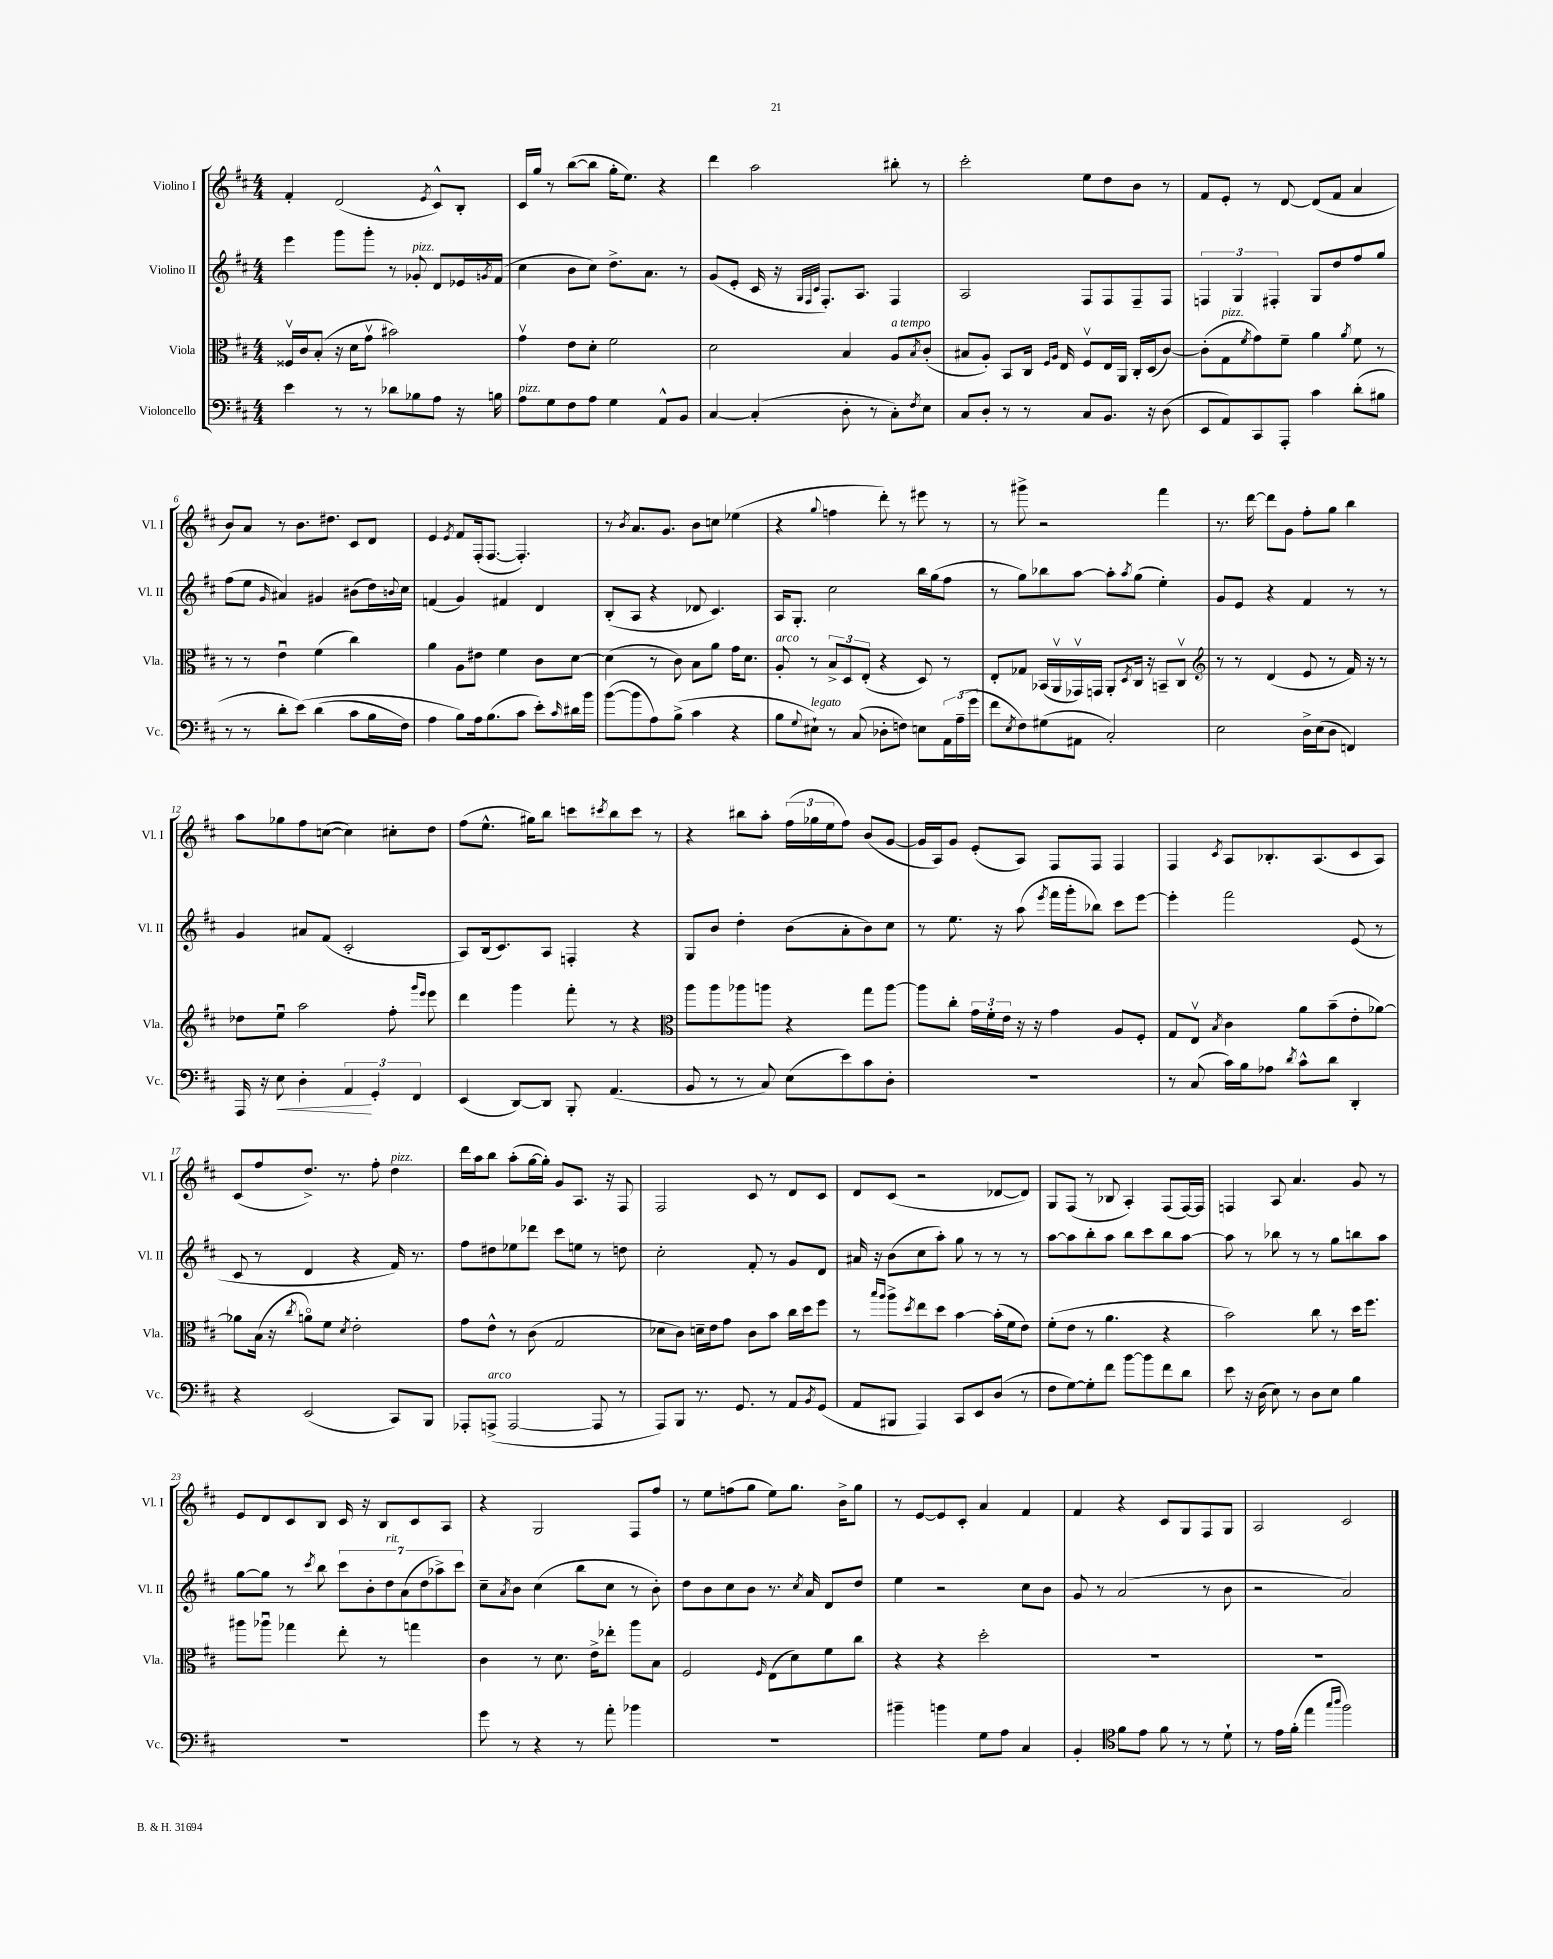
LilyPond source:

<<
\new StaffGroup <<
\new Staff = "s0" \with { instrumentName = "Violino I" shortInstrumentName = "Vl. I" } {
    \clef treble \key d \major \numericTimeSignature \time 4/4
    fis'4-. d'2( \acciaccatura { e'8 } cis'8-^) b8-. |
    cis'16 g''16 r8 b''8~( b''8 g''16-. e''8.) r4 |
    d'''4 a''2 bis''8-. r8 |
    cis'''2-. e''8 d''8 b'8 r8 |
    fis'8 e'8-. r8 d'8~ d'8( fis'8 a'4 |
    b'8) a'8 r8 b'8. dis''8. cis'8 d'8 |
    e'4 \acciaccatura { e'8 } fis'8 fis16-.( fis8.~ fis4.-.) |
    r8 \acciaccatura { b'8 } a'8. g'8. b'8 c''8 ees''4( |
    r4 \appoggiatura { g''8 } f''4 d'''8-.) r8 eis'''8 r8 |
    r8 gis'''8-> r2 fis'''4 |
    r8. d'''16~ d'''8 g'8 fis''8-. g''8 b''4 |
    a''8 ges''8 fis''8 c''8~( c''4) cis''8-. d''8 |
    fis''8( e''8.-^ gis''16) b''8 c'''8 \acciaccatura { cis'''8 } b''8 cis'''8 r8 |
    r4 bis''8 a''8-. \tuplet 3/2 { fis''16( ges''16 e''16 } fis''8) b'8( g'8~ |
    g'16 a16) g'8 e'8-.( a8) fis8 fis8 fis4 |
    fis4 \acciaccatura { cis'8 } a8 bes8.-. a8.( cis'8 a8) |
    cis'8( fis''8 d''8.->) r8. fis''8-. d''4^\markup { \italic "pizz." } |
    d'''16 a''16 b''8 a''8-.( g''16~ g''16-.) g'8 a8. r16 fis8 |
    fis2 cis'8 r8 d'8 cis'8 |
    d'8 cis'8( r2 des'8~ des'8) |
    g8 fis8( r8 bes8 a4-.) fis8( fis16~) fis16 |
    f4 a8 a'4. g'8 r8 |
    e'8 d'8 cis'8 b8 cis'16 r16 b8 cis'8 a8 |
    r4 g2 fis8 fis''8 |
    r8 e''8 f''8( g''8 e''8) g''8. b'16-> g''8 |
    r8 e'8~ e'8 cis'8-. a'4 fis'4 |
    fis'4 r4 cis'8 g8 fis8 g8 |
    a2 cis'2 \bar "|." |
}
\new Staff = "s1" \with { instrumentName = "Violino II" shortInstrumentName = "Vl. II" } {
    \clef treble \key d \major \numericTimeSignature \time 4/4
    e'''4 g'''8 g'''8-. r8 ges'8-.^\markup { \italic "pizz." } d'8 ees'16 \acciaccatura { g'8 } fis'16( |
    cis''4 b'8 cis''8) d''8.-> a'8. r8 |
    g'8( e'8-. cis'16 r16 \grace { g32 fis32 cis'32 } fis8.-.) a8. fis4 |
    a2 fis8 fis8 fis8-- fis8 |
    \tuplet 3/2 { f4 g4 fis4-. } g8 d''8 fis''8 g''8 |
    fis''8( e''8 \grace { g'16 } ais'4) gis'4 bis'8( d''16) \appoggiatura { b'8 } cis''16 |
    f'4( g'4) fis'4 d'4 |
    b8-.( a8 r4 des'8 cis'4.) |
    a16 g8.-. cis''2 b''16 g''16( fis''8 |
    r8 g''8) bes''8 a''8~ a''8-. \acciaccatura { a''8 } g''8( e''4-.) |
    g'8 e'8 r4 fis'4 r8 r8 |
    g'4 ais'8 fis'8( cis'2-. |
    a8) b16( cis'8.) a8 f4-. r4 |
    g8 b'8 d''4-. b'8( a'8-. b'8) cis''8 |
    r8 e''8. r16 a''8( \acciaccatura { e'''8 } fis'''16 g'''16-. bes''8) cis'''8 e'''8~ |
    e'''4-. fis'''2 e'8( r8 |
    cis'8 r8 d'4 r4 fis'16) r8. |
    fis''8 dis''8 ees''8 des'''8 cis'''8 e''8 r8 d''8 |
    cis''2-. fis'8-. r8 g'8 d'8 |
    ais'16 r16 b'8( cis''8 a''8-.) g''8 r8 r8 r8 |
    a''8~ a''8 b''8-. a''8 b''8 cis'''8 b''8 a''8~ |
    a''8 r8 bes''8 r8 r8 g''8 b''8 a''8 |
    g''8~ g''8 r8 \acciaccatura { cis'''8 } b''8 \tuplet 7/4 { cis'''8 b'8-. d''8^\markup { \italic "rit." } a'8( d''8 aes''8->) cis'''8 } |
    cis''8-- \acciaccatura { a'8 } b'8 cis''4( b''8 cis''8 r8 b'8-.) |
    d''8 b'8 cis''8 b'8 r8. \acciaccatura { cis''8 } a'16 d'8 d''8 |
    e''4 r2 cis''8 b'8 |
    g'8 r8 a'2( r8 b'8 |
    r2 a'2) \bar "|." |
}
\new Staff = "s2" \with { instrumentName = "Viola" shortInstrumentName = "Vla." } {
    \clef alto \key d \major \numericTimeSignature \time 4/4
    fisis16\upbow cis'16 b8-.( r16 d'16 g'8\upbow bis'2) |
    g'4\upbow e'8 d'8-. fis'2 |
    d'2 b4 a8^\markup { \italic "a tempo" } \acciaccatura { b8 } cis'8-.( |
    bis8 a8-.) b,8 cis16 \grace { fis16 a16 } e16 fis8\upbow e16 a,16 cis16-. d16( cis'8~) |
    cis'8-.( g8^\markup { \italic "pizz." } \acciaccatura { fis'8 } g'8) fis'8-- a'4 \acciaccatura { a'8 } fis'8 r8 |
    r8 r8 e'4\downbow fis'4( cis''4) |
    a'4 a8 eis'8 fis'4 cis'8 d'8~ |
    d'4( r8 cis'8) b8 a'8 g'16 d'8. |
    a8-.^\markup { \italic "arco" } r8 \tuplet 3/2 { b8-> d8 e8-.( } r4 d8) r8 |
    e8-. ges8 bes,16( a,16\upbow ges,16\upbow) g,16 a,8-. \acciaccatura { d8 } cis16 r16 b,8-- cis8\upbow |
    \clef treble r8 r8 d'4( e'8 r8 fis'16) r16 r8 |
    des''8 e''8\downbow a''2 fis''8-. \grace { g'''16 e'''16 } e'''8 |
    d'''4 g'''4 fis'''8-. r8 r4 |
    \clef alto a''8 a''8 aes''8 a''8 r4 g''8 a''8~ |
    a''8 cis''8-. \tuplet 3/2 { g'16 fis'16-. e'16 } r16 r16 g'4 a8 fis8-. |
    g8 e8\upbow \acciaccatura { b8 } cis'4 a'8 b'8--( e'8-. aes'8~) |
    aes'8 b16( r16 \acciaccatura { cis''8 } a'8\flageolet) fis'8 \acciaccatura { d'8 } e'2-. |
    g'8 e'8-^ r8 cis'8( g2 |
    des'8 cis'8) d'16-- e'16 g'8 cis'8 b'8 cis''16 d''16 fis''8 |
    r8 \grace { b''16 a''16 } a''8-> \acciaccatura { d''8 } e''8 d''8 b'4~ b'16-.( fis'16 e'8) |
    fis'8-.( e'8 r8 a'4. r4 |
    b'2) cis''8 r8 d''16 fis''8. |
    ais''8 aes''8\downbow ges''4 e''8-. r8 g''4 |
    cis'4 r8 d'8. e'16-> ees''8-. a''8 b8 |
    fis2 \grace { fis16 } e8( d'8) fis'8 cis''8 |
    r4 r4 d''2-. |
    R1 |
    R1 \bar "|." |
}
\new Staff = "s3" \with { instrumentName = "Violoncello" shortInstrumentName = "Vc." } {
    \clef bass \key d \major \numericTimeSignature \time 4/4
    e'4 r8 r8 des'8 bes8 a8 r16 b16 |
    a8^\markup { \italic "pizz." } g8 fis8 a8 g4 a,8-^ b,8 |
    cis4~ cis4-.( d8-. r8 cis8-.) \acciaccatura { fis8 } e8 |
    cis8 d8-. r8 r8 cis8 b,8. r16 d8( |
    e,8 a,8) cis,8 a,,8-. cis'4 d'8-.( bis8 |
    r8 r8 d'8-. e'8)\( d'4( cis'8 b16 fis16) |
    a4 b8\) a16 b8.( cis'8 e'8-.) \grace { cis'16 } dis'16 b'16 |
    b'8~( b'8 a8) b8->( cis'4 r4 |
    b8 \appoggiatura { g8 } eis8-!^\markup { \italic "legato" }) r8 cis8( des8-. f8) e8 \tuplet 3/2 { a,16 a16--( g'16 } |
    fis'8 \acciaccatura { e8 } fis8) gis8( ais,8 cis2-.) |
    e2 d16-> e16( d8 f,4) |
    a,,16 r16 e8\< d4-. \tuplet 3/2 { a,4\! g,4-. fis,4 } |
    e,4( d,8~) d,8 b,,8-. a,4.( |
    b,8 r8 r8 cis8) e8( e'8) cis'8 d8-. |
    R1 |
    r8 cis8( cis'16) b16 aes8 \acciaccatura { d'8 } cis'8-^ d'8 d,4-. |
    r4 e,2( cis,8) b,,8 |
    aes,,8-. a,,8->^\markup { \italic "arco" }( a,,2~ a,,8 r8 |
    a,,8) b,,8 r8. g,8. r8 a,8 \acciaccatura { b,8 } g,8( |
    a,8 bis,,8 a,,4) cis,8 e,8 d8( r8 |
    fis8 g8~) g8-. fis'8 b'8~ b'8 fis'8 d'8 |
    e'8 r16 d16( e8) r8 d8 e8 b4 |
    R1 |
    g'8 r8 r4 r8 a'8-. bes'4 |
    R1 |
    bis'4-- b'4 g8 a8 cis4 |
    b,4-. \clef tenor fis'8 e'8 fis'8 r8 r8 d'8-! |
    r8 e'16 fis'16-.( e''4 \grace { g''16 a''16 } fis''2) \bar "|." |
}
>>
>>
